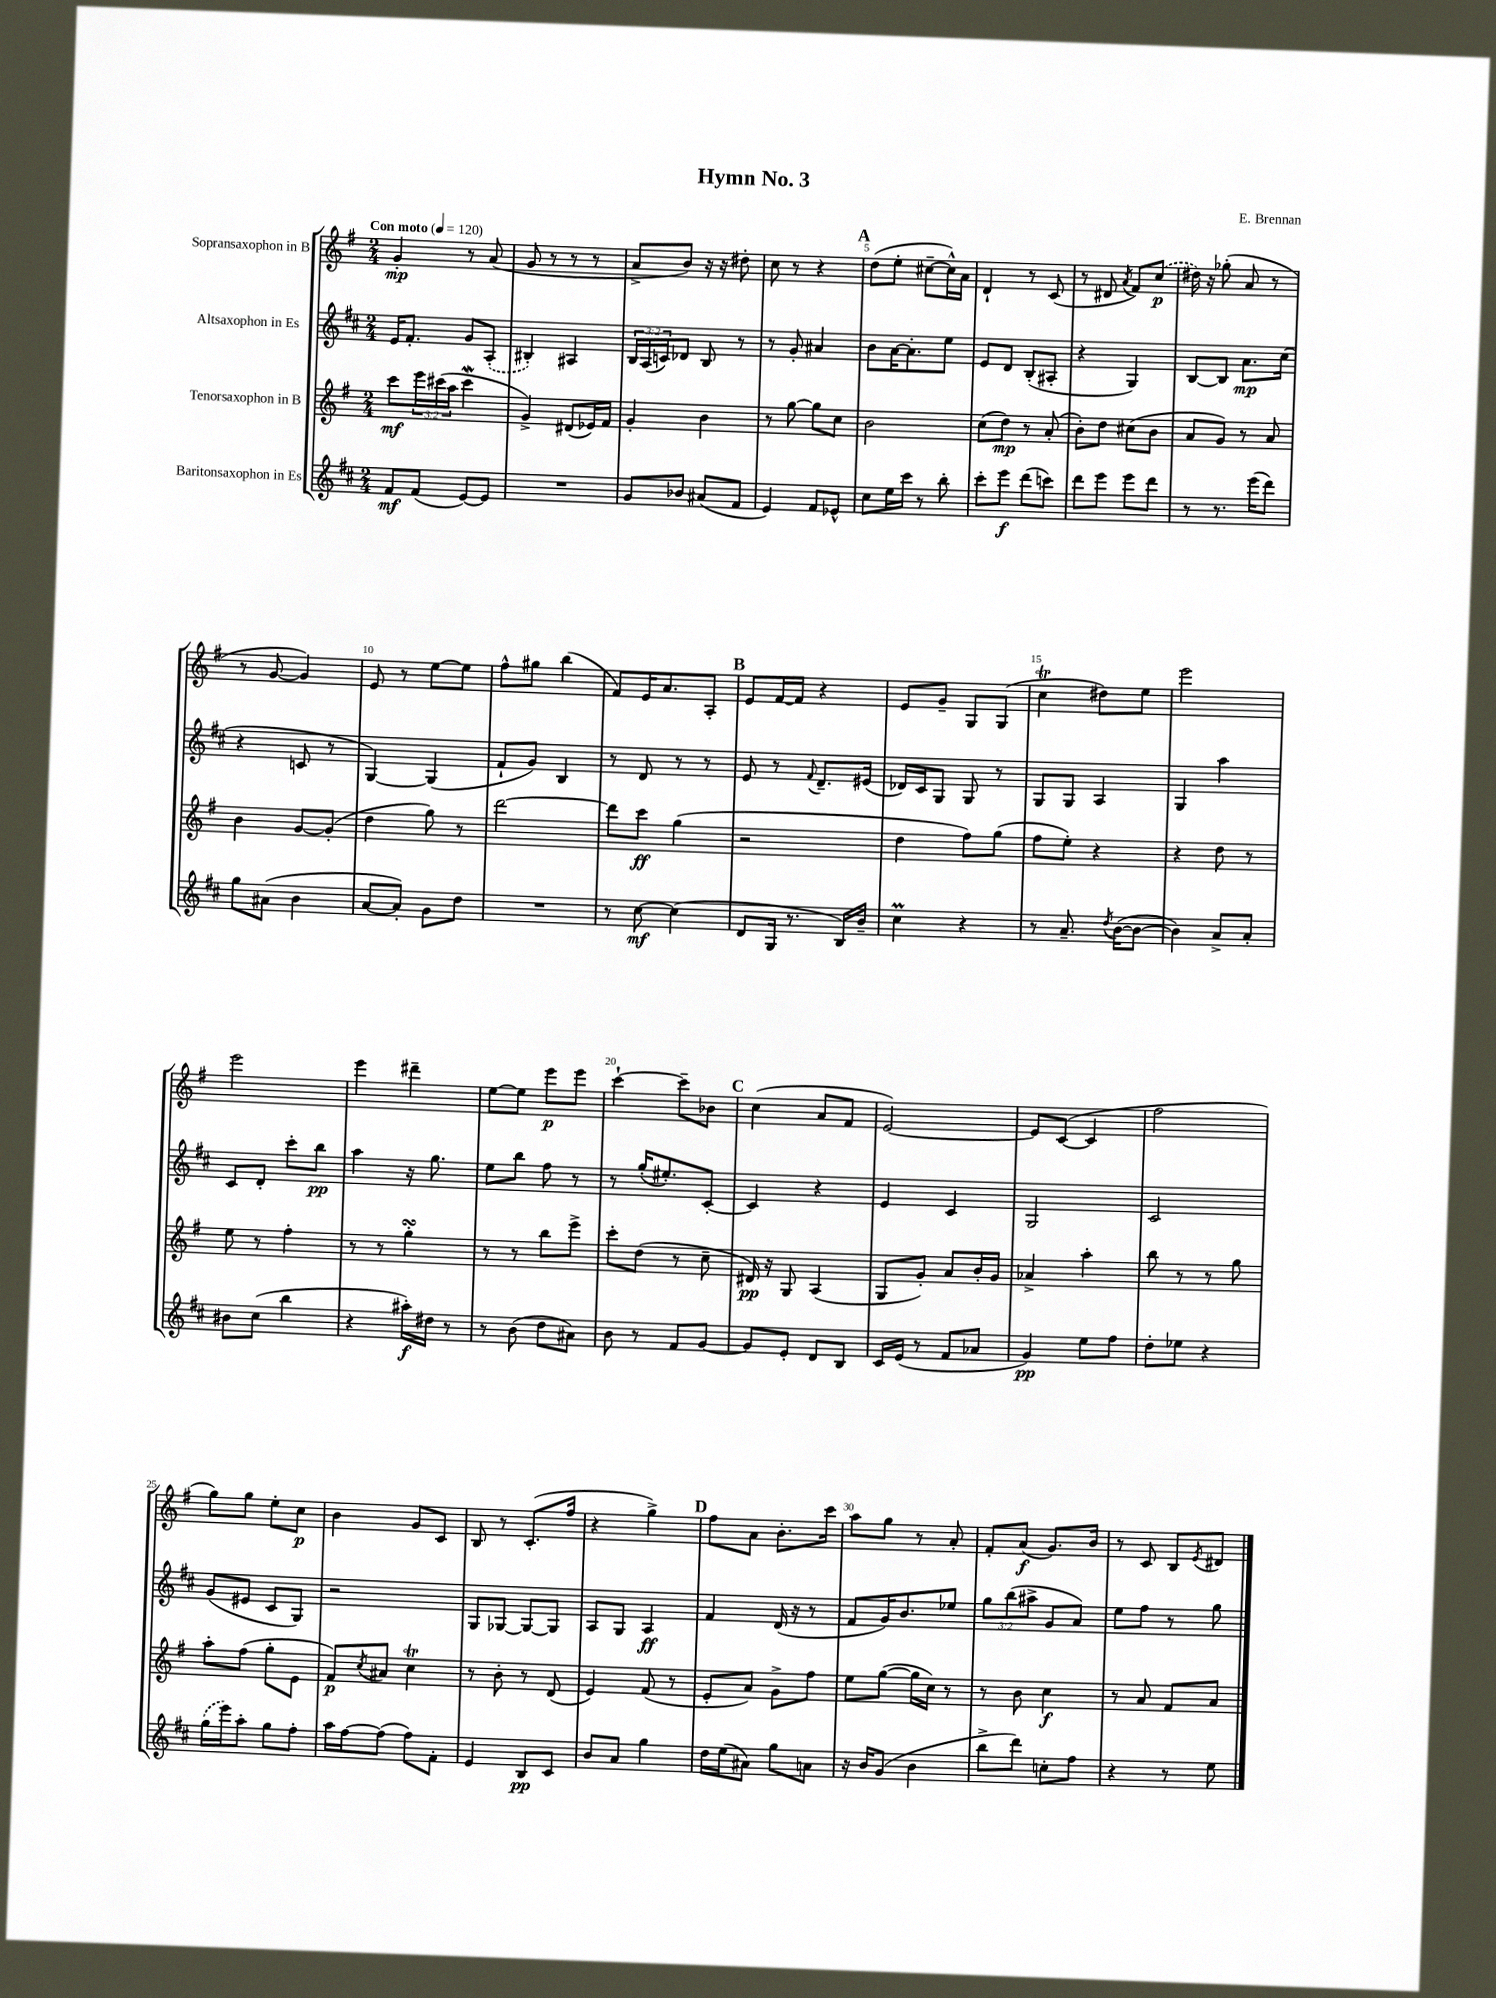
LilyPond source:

\header { title = "Hymn No. 3" composer = "E. Brennan" }
<<
\new StaffGroup <<
\new Staff = "s0" \with { instrumentName = "Sopransaxophon in B" } {
    \clef treble \key g \major \numericTimeSignature \time 2/4 \tempo "Con moto" 4 = 120
    g'4-.\mp r8 a'8( |
    g'8 r8 r8 r8 |
    a'8-> b'8) r16 r16 dis''8-. |
    c''8 r8 r4 |
    \mark \markup { \bold "A" } d''8( e''8-. cis''8~-- cis''16-^) a'16 |
    d'4-! r8 c'8( |
    r8 dis'8 \acciaccatura { a'8 } fis'8) \once \slurDashed c''8\p( |
    dis''16) r16 ges''8-.( a'8 r8 |
    r8 g'8~ g'4) |
    e'8 r8 e''8~ e''8 |
    fis''8-^ gis''8 b''4( |
    fis'8) e'16 a'8. a8-. |
    \mark \markup { \bold "B" } e'8 fis'16~ fis'16 r4 |
    e'8 g'8-- g8 g8( |
    c''4\trill dis''8) e''8 |
    e'''2 |
    e'''2 |
    e'''4 dis'''4-- |
    e''8~ e''8 e'''8\p e'''8 |
    c'''4~-! c'''8-- bes'8 |
    \mark \markup { \bold "C" } c''4( a'8 fis'8 |
    e'2~) |
    e'8 c'8~( c'4 |
    fis''2 |
    g''8) g''8 e''8-. c''8\p |
    b'4 g'8 c'8 |
    b8 r8 c'8.-.( fis''16 |
    r4 g''4->) |
    \mark \markup { \bold "D" } fis''8 a'8 b'8.-. c'''16 |
    a''8 g''8 r8 a'8-. |
    fis'8-. a'8\f( g'8.) b'16 |
    r8 c'8 b8 \acciaccatura { e'8 } dis'8 \bar "|." |
}
\new Staff = "s1" \with { instrumentName = "Altsaxophon in Es" } {
    \clef treble \key d \major \numericTimeSignature \time 2/4 \override Staff.TupletNumber.text = #tuplet-number::calc-fraction-text
    e'16 fis'8.-. g'8 \once \slurDashed a8-.( |
    bis4-.) ais4 |
    \tuplet 3/2 { b16 a16( c'16) } des'8 b8 r8 |
    r8 g'8-. ais'4 |
    \mark \markup { \bold "A" } b'8 a'16~ a'8.-. e''8 |
    e'8 d'8 b8-.( ais8-. |
    r4 g4) |
    b8~ b8 a'8.\mp cis''16( |
    r4 c'8 r8 |
    g4~) g4( |
    fis'8-! g'8) b4 |
    r8 d'8 r8 r8 |
    \mark \markup { \bold "B" } e'8 r8 \appoggiatura { fis'8 } d'8.-- eis'16( |
    des'16) cis'16 g8 g8 r8 |
    g8 g8 a4 |
    g4 a''4 |
    cis'8 d'8-. cis'''8-. b''8\pp |
    a''4 r16 g''8. |
    e''8 b''8 fis''8 r8 |
    r8 g''16-.( eis''8.-.) cis'8~-. |
    \mark \markup { \bold "C" } cis'4 r4 |
    e'4 cis'4 |
    g2 |
    cis'2 |
    g'8( eis'8 cis'8 g8) |
    r2 |
    g8 ges8~ ges8~ ges8 |
    a8 g8 a4\ff |
    \mark \markup { \bold "D" } fis'4 d'16( r16 r8 |
    fis'8 g'16) b'8. ees''8 |
    \tuplet 3/2 { g''8 b''8( ais''8-> } g'8 a'8) |
    e''8 fis''8 r8 g''8 \bar "|." |
}
\new Staff = "s2" \with { instrumentName = "Tenorsaxophon in B" } {
    \clef treble \key g \major \numericTimeSignature \time 2/4 \override Staff.TupletNumber.text = #tuplet-number::calc-fraction-text
    c'''8\mf \tuplet 3/2 { e'''16 cis'''16( a''16 } cis'''4\mordent |
    g'4->) dis'8( ees'16) fis'16 |
    g'4-. b'4 |
    r8 g''8~ g''8 c''8 |
    \mark \markup { \bold "A" } b'2 |
    c''8( d''8\mp) r8 a'8-.( |
    b'8-.) d''8 cis''8( b'8 |
    a'8 g'8) r8 a'8 |
    b'4 g'8~ g'8-.( |
    d''4 g''8) r8 |
    d'''2~ |
    d'''8 c'''8\ff g''4( |
    \mark \markup { \bold "B" } r2 |
    d''4 fis''8) g''8( |
    fis''8 e''8-.) r4 |
    r4 d''8 r8 |
    e''8 r8 fis''4-. |
    r8 r8 g''4-.\turn |
    r8 r8 b''8 e'''8-> |
    c'''8-. d''8( r8 c''8-- |
    \mark \markup { \bold "C" } dis'16\pp) r16 g8 a4( |
    g8 g'8-.) a'8 b'16-. g'16 |
    aes'4-> a''4-. |
    b''8 r8 r8 g''8 |
    a''8-. fis''8( g''8-. e'8 |
    fis'8\p) \acciaccatura { c''8 } ais'8 c''4\trill |
    r8 b'8-. r8 d'8( |
    e'4) fis'8( r8 |
    \mark \markup { \bold "D" } e'8-. a'8) g'8-> fis''8 |
    e''8 g''8~( g''16 c''16) r8 |
    r8 b'8 c''4\f |
    r8 a'8 fis'8 a'8 \bar "|." |
}
\new Staff = "s3" \with { instrumentName = "Baritonsaxophon in Es" } {
    \clef treble \key d \major \numericTimeSignature \time 2/4
    fis'8\mf fis'8( e'8~) e'8 |
    R2 |
    g'8 bes'8 ais'8( fis'8 |
    e'4) fis'8 ees'8-^ |
    \mark \markup { \bold "A" } cis''8 e''16 cis'''16 r8 b''8-. |
    cis'''8-. e'''8\f d'''8( c'''8) |
    d'''8 e'''8 e'''8 d'''8 |
    r8 r8. e'''16( d'''8) |
    g''8 ais'8( b'4 |
    a'8~ a'8-.) g'8 d''8 |
    R2 |
    r8 cis''8~\mf cis''4( |
    \mark \markup { \bold "B" } d'8 g16 r8. b16) b'16-- |
    cis''4\prall r4 |
    r8 a'8.-- \acciaccatura { d''8 } b'16~( b'8~ |
    b'4) a'8-> a'8-. |
    bis'8 cis''8( b''4 |
    r4 ais''16-.\f) dis''16 r8 |
    r8 b'8( d''8 ais'8) |
    b'8 r8 fis'8 g'8~ |
    \mark \markup { \bold "C" } g'8 e'8-. d'8 b8 |
    cis'16 e'16( r8 fis'8 aes'8 |
    g'4\pp) e''8 fis''8 |
    d''8-. ees''8 r4 |
    \once \slurDashed g''16( e'''16) a''8-. g''8 fis''8-. |
    a''16 fis''16~ fis''8( fis''8) fis'8-. |
    e'4 b8\pp cis'8 |
    b'8 a'8 g''4 |
    \mark \markup { \bold "D" } d''16 e''16( ais'8) g''8 a'8 |
    r16 b'16 g'8( b'4 |
    b''8-> d'''8) c''8-. fis''8 |
    r4 r8 e''8 \bar "|." |
}
>>
>>
\layout { \context { \Score \override BarNumber.break-visibility = ##(#f #t #t) barNumberVisibility = #(every-nth-bar-number-visible 5) } }
